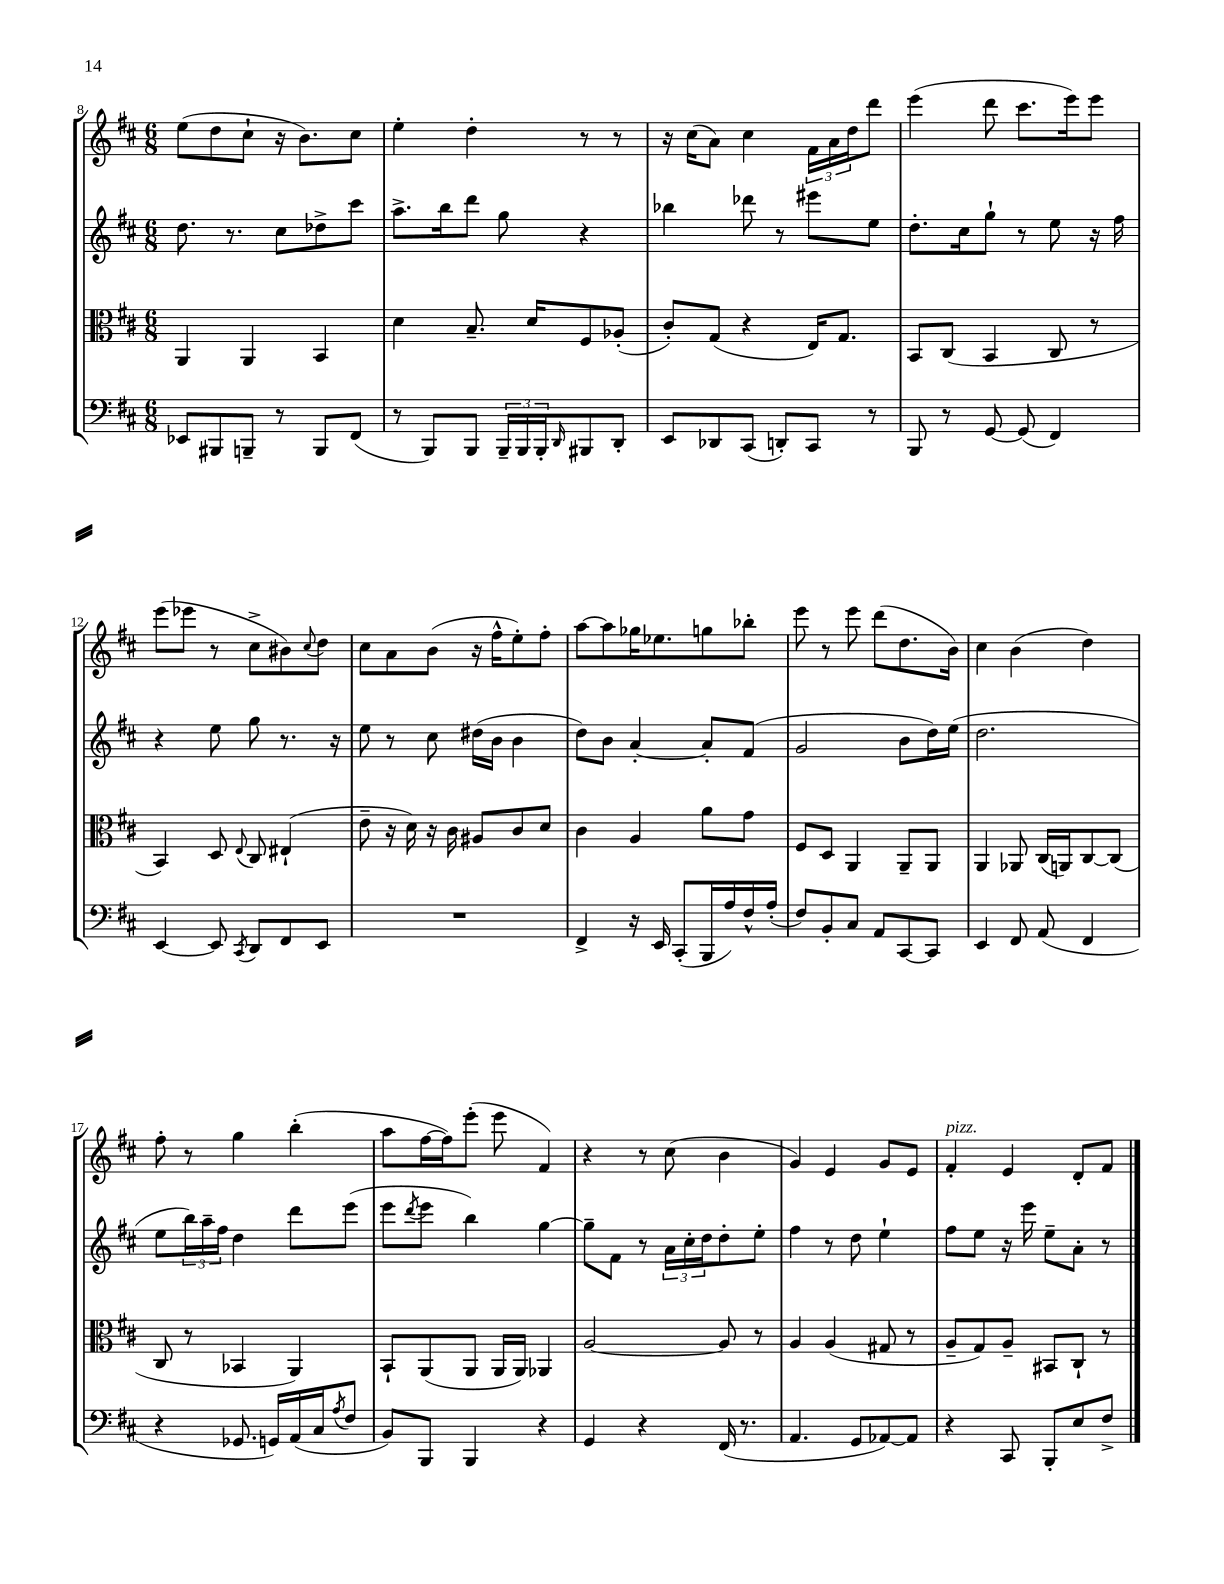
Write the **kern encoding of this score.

**kern	**kern	**kern	**kern
*part4	*part3	*part2	*part1
*staff4	*staff3	*staff2	*staff1
*clefF4	*clefC3	*clefG2	*clefG2
*k[f#c#]	*k[f#c#]	*k[f#c#]	*k[f#c#]
*M6/8	*M6/8	*M6/8	*M6/8
=8	=8	=8	=8
8EE-X/L	4AA/	8.dd\	(8ee\L
8BBB#X/	.	.	8dd\
.	.	8.r	.
8BBBn~/J	4AA/	.	8cc#`\J
8r	.	8cc#\L	16r
.	.	.	8.b\L)
8BBB/L	4BB/	8dd-X^\	.
(8FF#/J	.	8ccc#\J	8cc#\J
=9	=9	=9	=9
8r	4d\	8.aa^\L	4ee'\
8BBB/L)	.	.	.
.	.	16bb\k	.
8BBB/J	8.B~/	8ddd\J	4dd'\
24BBB~/LL	.	8gg\	.
24BBB/	.	.	.
.	16d/KL	.	.
24BBB'/J	.	.	.
16qqDD/	.	.	.
8BBB#X/	8F#/	4r	8r
8DD'/J	(8A-X'/J	.	8r
=10	=10	=10	=10
8EE/L	8c#'/L)	4bb-X\	16r
.	.	.	(16cc#\KL
8DD-X/	(8G/J	.	8a\J)
(8CC#/J	4r	8ddd-X\	4cc#\
8DDn'/L)	.	8r	.
8CC#/J	16E/KL)	8eee#X\L	24f#\LL
.	.	.	24a\
.	8.G/J	.	.
.	.	.	24dd\J
8r	.	8ee\J	8ddd\J
=11	=11	=11	=11
8BBB/	8BB/L	8.dd'\L	(4eee\
8r	(8C#/J	.	.
.	.	16cc#\k	.
[8GG/	4BB/	8gg`\J	8ddd\
(8GG/]	.	8r	8.ccc#\L
4FF#/)	8C#/	8ee\	.
.	.	.	16eee\k)
.	8r	16r	8eee\J
.	.	16ff#\	.
!!LO:LB:g=z
=12	=12	=12	=12
[4EE/	4BB/)	4r	(8eee\L
.	.	.	8eee-X\J
8EE/]	8D/	8ee\	8r
8qCC#/	8qqE/	.	.
8DD/L	8C#/	8gg\	8cc#^\L
8FF#/	(4E#X`/	8.r	8b#X\)
.	.	.	8qqcc#/
8EE/J	.	.	8dd\J
.	.	16r	.
=13	=13	=13	=13
2.r	8e~\	8ee\	8cc#\L
.	16r	8r	8a\
.	16d\)	.	.
.	16r	8cc#\	(8b\J
.	16c#\	.	.
.	8A#X/L	(16dd#X\LL	16r
.	.	16b\JJ	16ff#^^\KL
.	8c#/	4b\	8ee'\)
.	8d/J	.	8ff#'\J
=14	=14	=14	=14
4FF#^/	4c#\	8dd\L)	[8aa\L
.	.	8b\J	8aa\]
16r	4A/	[4a'/	16gg-X\K
16EE/	.	.	8.ee-X\
(8CC#'/L	.	.	.
16BBB/L	8a\L	8a'/L]	8ggn\
16A/)	.	.	.
16F#^^/	8g\J	(8f#/J	8bb-X'\J
(16A'/JJ	.	.	.
=15	=15	=15	=15
8F#/L)	8F#/L	2g/	8eee\
8BB'/	8D/J	.	8r
8C#/J	4AA/	.	8eee\
8AA/L	.	.	(8ddd\L
[8CC#/	8AA~/L	8b\L	8.dd\
8CC#/J]	8AA/J	16dd\L)	.
.	.	(16ee\JJ	16b\Jk)
=16	=16	=16	=16
4EE/	4AA/	2.dd\	4cc#\
8FF#/	8AA-X/	.	(4b\
(8AA/	(16C#/LL	.	.
.	16AAn/J)	.	.
4FF#/	[8C#/	.	4dd\)
.	(8C#/J]	.	.
!!LO:LB:g=z
=17	=17	=17	=17
4r	8C#/	8ee\L	8ff#'\
.	8r	24bb\L)	8r
.	.	24aa~\	.
.	.	24ff#\JJ	.
8.GG-X/	4BB-X/	4dd\	4gg\
16GGn/LL)	.	.	.
(16AA/	4AA/)	8ddd\L	(4bb'\
16C#/J	.	.	.
8qA/	.	.	.
8F#/J	.	(8eee\J	.
=18	=18	=18	=18
8BB/L)	8BB`/L	8eee\L	8aa\L
.	.	8qddd/	.
8BBB/J	(8AA/	8eee\J	[16ff#\L
.	.	.	16ff#\J])
4BBB/	8AA/J	4bb\)	(8eee'\J
.	16AA/LL	.	8eee\
.	16AA/JJ)	.	.
4r	4AA-X/	[4gg\	4f#/)
=19	=19	=19	=19
4GG/	[2A/	8gg~\L]	4r
.	.	8f#\J	.
4r	.	8r	8r
.	.	24a\LL	(8cc#\
.	.	24cc#'\	.
.	.	24dd\J	.
(16FF#/	8A/]	8dd'\	4b\
8.r	.	.	.
.	8r	8ee'\J	.
=20	=20	=20	=20
4.AA/	4A/	4ff#\	4g/)
.	(4A/	8r	4e/
8GG/L	.	8dd\	.
[8AA-X/)	8G#X/	4ee`\	8g/L
8AA-/J]	8r	.	8e/J
=21	=21	=21	=21
!	!	!	!LO:TX:a:i:t=pizz.
4r	8A~/L	8ff#\L	4f#'/
.	8G/)	8ee\J	.
8CC#/	8A~/J	16r	4e/
.	.	16eee\	.
8BBB'/L	8BB#X/L	8ee~\L	.
8E/	8C#`/J	8a'\J	8d'/L
8F#^/J	8r	8r	8f#/J
==	==	==	==
*-	*-	*-	*-
